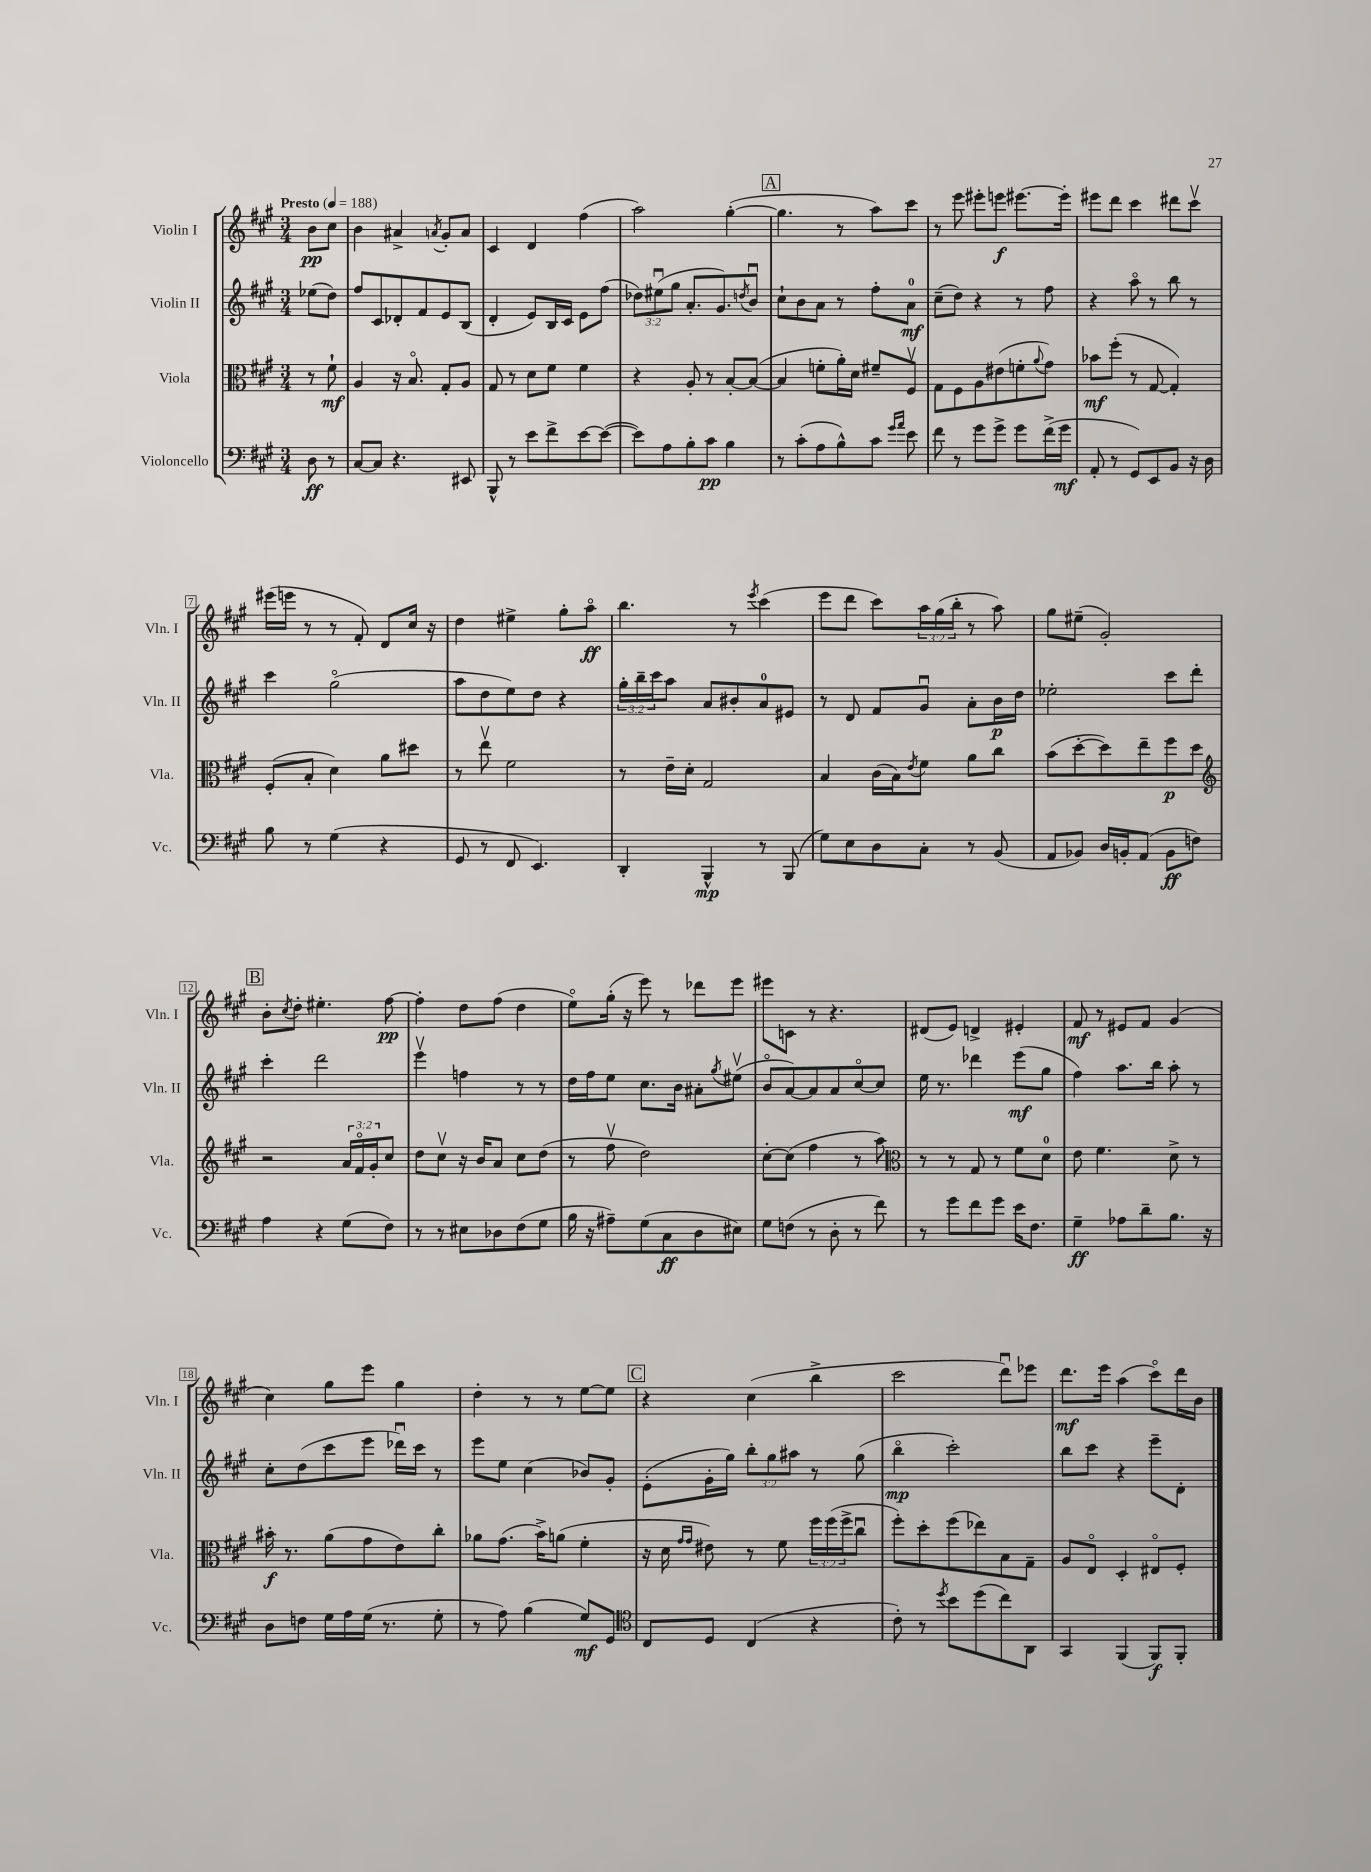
<<
\new StaffGroup <<
\new Staff = "s0" \with { instrumentName = "Violin I" shortInstrumentName = "Vln. I" } {
    \clef treble \key a \major \numericTimeSignature \time 3/4 \override Staff.TupletNumber.text = #tuplet-number::calc-fraction-text \partial 4 \tempo "Presto" 4 = 188
    b'8\pp cis''8 |
    b'4 ais'4-> \acciaccatura { a'8 } gis'8-. a'8 |
    cis'4 d'4 fis''4( |
    a''2) gis''4~-.( |
    \mark \markup { \box "A" } gis''4. r8 a''8) cis'''8 |
    r8 e'''8 eis'''8-. e'''8\f eis'''8.~ eis'''16-. |
    eis'''8 d'''8 cis'''4 dis'''8 cis'''8\upbow |
    eis'''16( e'''16 r8 r8 fis'8-.) d'8 cis''16 r16 |
    d''4 eis''4-> gis''8-. a''8\flageolet\ff |
    b''4. r8 \acciaccatura { e'''8 } cis'''4( |
    e'''8 d'''8 cis'''8) \tuplet 3/2 { a''16 gis''16( b''16-. } r8 a''8) |
    gis''8 eis''8--( gis'2-.) |
    \mark \markup { \box "B" } b'8-. \acciaccatura { cis''8 } d''8-. eis''4.-. fis''8~\pp |
    fis''4-. d''8 fis''8( d''4 |
    e''8\flageolet) gis''16-.( r16 e'''8) r8 des'''8 e'''8 |
    eis'''8 c'8 r8 r4. |
    dis'8( e'8) d'4-> eis'4-. |
    fis'8\mf r8 eis'8 fis'8 gis'4( |
    cis''4) gis''8 e'''8 gis''4 |
    d''4-. r8 r8 e''8~ e''8 |
    \mark \markup { \box "C" } r4 cis''4( b''4-> |
    cis'''2 d'''8\downbow) ees'''8 |
    d'''8.\mf e'''16 a''4( cis'''8\flageolet) d'''16 b'16 \bar "|." |
}
\new Staff = "s1" \with { instrumentName = "Violin II" shortInstrumentName = "Vln. II" } {
    \clef treble \key a \major \numericTimeSignature \time 3/4 \override Staff.TupletNumber.text = #tuplet-number::calc-fraction-text \partial 4
    ees''8( d''8) |
    fis''8 cis'8 des'8-. fis'8 e'8 b8( |
    d'4-. e'8) b16 cis'16 e'8 fis''8( |
    \tuplet 3/2 { des''8) eis''8\downbow( gis''8 } a'8.-. gis'8.) \acciaccatura { d''8 } b'8\downbow |
    \mark \markup { \box "A" } cis''8-! b'8 a'8 r8 fis''8-. a'8-0\mf |
    cis''8--( d''8) r4 r8 fis''8 |
    r4 a''8\flageolet r8 b''8 r8 |
    cis'''4 gis''2\flageolet( |
    a''8 d''8 e''8) d''8 r4 |
    \tuplet 3/2 { gis''16-. b''16-- cis'''16 } a''8 a'8 bis'8-. a'8-0 eis'8 |
    r8 d'8 fis'8 gis'8\downbow a'8-. b'16\p d''16 |
    ees''2-. cis'''8 d'''8-. |
    \mark \markup { \box "B" } cis'''4-. d'''2 |
    e'''4\upbow f''4 r8 r8 |
    d''16 fis''16 e''8 cis''8. b'16 ais'8-. \acciaccatura { gis''8 } eis''8\upbow( |
    b'8\flageolet a'8~) a'8 a'8 cis''8~\flageolet cis''8 |
    e''16 r8. des'''4 e'''8\mf( gis''8 |
    fis''4) a''8. b''16 a''8-. r8 |
    cis''8-. d''8( cis'''8 e'''8 des'''16\downbow) cis'''16 r8 |
    e'''8 e''8 cis''4( bes'8) gis'8-. |
    \mark \markup { \box "C" } e'8-.( gis'16-. gis''16) \tuplet 3/2 { b''8-. gis''8 ais''8 } r8 gis''8( |
    b''4\flageolet\mp cis'''2-.) |
    b''8 cis'''8 r4 e'''8-- d'8-. \bar "|." |
}
\new Staff = "s2" \with { instrumentName = "Viola" shortInstrumentName = "Vla." } {
    \clef alto \key a \major \numericTimeSignature \time 3/4 \override Staff.TupletNumber.text = #tuplet-number::calc-fraction-text \partial 4
    r8 fis'8-!\mf |
    a4 r16 b8.\flageolet gis8-. a8 |
    gis8 r8 d'8 fis'8 fis'4 |
    r4 a8-. r8 b8~-. b8~( |
    \mark \markup { \box "A" } b4 f'8-. a'16-.) d'16 fis'8-- fis8\upbow |
    gis8 fis8 a8 eis'8( f'8-. \appoggiatura { a'8 } gis'8) |
    bes'8\mf fis''8-.( r8 gis8~ gis4-.) |
    fis8-.( b8-. d'4) a'8 dis''8 |
    r8 e''8\upbow fis'2 |
    r8 e'16-- d'16-. gis2 |
    b4 cis'16( b16) \acciaccatura { e'8 } fis'8 a'8 cis''8 |
    b'8( d''8~-. d''8) e''8-- fis''8\p d''8 |
    \mark \markup { \box "B" } \clef treble r2 \tuplet 3/2 { a'16 fis'16\flageolet gis'16-. } cis''8 |
    d''8 cis''8\upbow r16 b'16 a'8 cis''8 d''8( |
    r8 fis''8\upbow d''2) |
    cis''8~-. cis''8( fis''4 r8 a''8) |
    \clef alto r8 r8 gis8 r8 fis'8 d'8-0 |
    e'8 fis'4. d'8-> r8 |
    bis'16-.\f r8. a'8( gis'8 e'8) cis''8-. |
    aes'8 gis'8.( b'16->) a'8( fis'4-. |
    \mark \markup { \box "C" } r16 d'16 \grace { gis'16 gis'16 } eis'8) r8 fis'8 \tuplet 3/2 { fis''16 fis''16( fis''16-> } cis''8\downbow |
    fis''8-.) d''8-. fis''8( ees''8) b8 gis8-- |
    a8 e8\flageolet d4-. eis8\flageolet fis8-. \bar "|." |
}
\new Staff = "s3" \with { instrumentName = "Violoncello" shortInstrumentName = "Vc." } {
    \clef bass \key a \major \numericTimeSignature \time 3/4 \partial 4
    d8\ff r8 |
    cis8~ cis8 r4. eis,8 |
    b,,8-^ r8 e'8 fis'8-> e'8~ e'8~( |
    e'8) a8 b8-. cis'8\pp b4 |
    \mark \markup { \box "A" } r8 cis'8-.( a8 b8-^) cis'8 \grace { gis'16 a'16 } e'8 |
    fis'8 r8 gis'8 gis'8-> gis'8 fis'16->( gis'16\mf |
    a,8-. r8 gis,8) e,8 b,8 r16 d16 |
    b8 r8 gis4( r4 |
    gis,8 r8 fis,8 e,4.) |
    d,4-. b,,4-^\mp r8 b,,8( |
    gis8) e8 d8 cis8-. r8 b,8( |
    a,8 bes,8) d16 b,16-. a,8( b,8\ff f8) |
    \mark \markup { \box "B" } a4 r4 gis8( fis8) |
    r8 r8 eis8 des8 fis8( gis8 |
    b16 r16 ais8--) gis8( cis8\ff d8 eis8) |
    gis8 f8( r8 d8-. r8 fis'8) |
    r8 gis'8 fis'8 gis'8 e'16 fis8. |
    gis4--\ff aes8 d'8-- b8. r16 |
    d8 f8 gis16 a16 gis16( r8. gis8-. |
    r8 a8) b4( gis8\mf) gis,8 |
    \mark \markup { \box "C" } \clef tenor cis8 d8 cis4( r4 |
    cis'8-.) r8 \acciaccatura { d''8 } b'8 d''8( cis''8) a,8 |
    gis,4 fis,4( fis,8\f) fis,8-. \bar "|." |
}
>>
>>
\layout { \context { \Score \override BarNumber.stencil = #(make-stencil-boxer 0.1 0.3 ly:text-interface::print) } }
